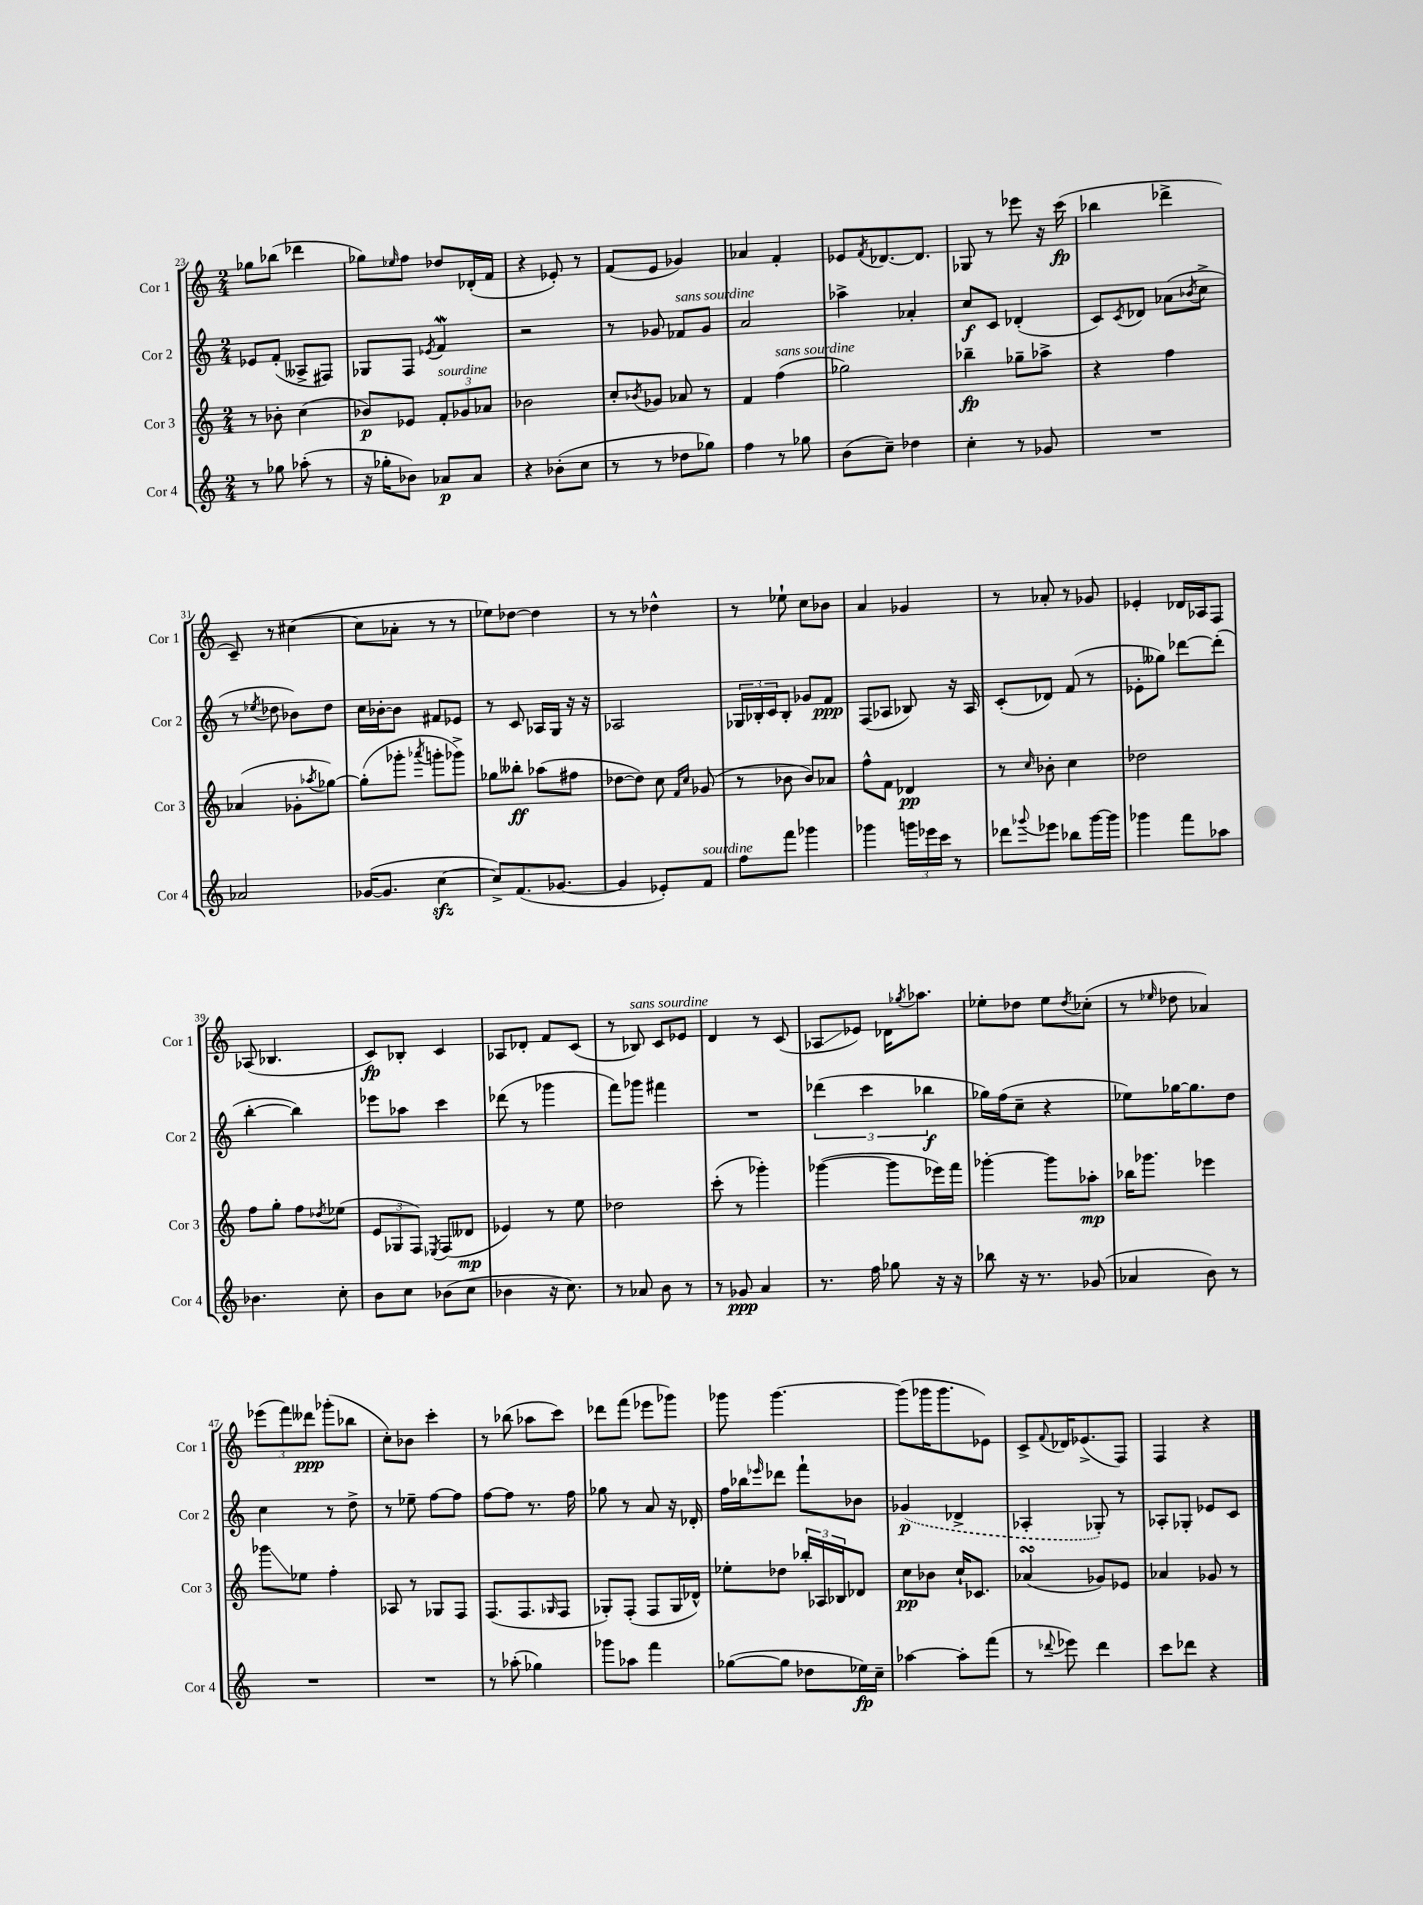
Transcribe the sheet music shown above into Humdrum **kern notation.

**kern	**kern	**kern	**kern
*staff4	*staff3	*staff2	*staff1
*clefG2	*clefG2	*clefG2	*clefG2
*k[]	*k[]	*k[]	*k[]
*M2/4	*M2/4	*M2/4	*M2/4
8r	8r	8e-/L	8gg-\L
8gg-\	8b-'\	(8f'/J	(8bb-\J
(8aa-'\	(4cc\	8A--^/L	4ddd-\
8r	.	8F#/J)	.
=	=	=	=
16r	8b-/L)	8G-/L	8gg-\L)
16gg-'\LK	.	.	.
.	.	.	16qqee-/
8b-\J)	8e-/J	8F/J	8ff\J
.	.	8qe-/	.
8a-/L	12f'/L	4f/	8dd-/L
.	12g-/	.	.
8a-/J	.	.	(16d-'/L
.	12a-/J	.	.
.	.	.	16f/JJ
=	=	=	=
4r	2b-\	2r	4r
(8b-'\L	.	.	8e-'/)
8cc\J	.	.	8r
=	=	=	=
8r	8cc'/L	8r	(8f/L
.	8qb-/	.	.
8r	8g-/J	8g-/	8e/J
8dd-\L	8a-/	8f-/L	4g-/)
8gg-\J)	8r	8g-/J	.
=	=	=	=
4ff\	4f/	2a/	4a-/
8r	(4ff\	.	4f'/
8gg-\	.	.	.
=	=	=	=
(8b\L	2gg-\)	4aa-^\	8e-/L
.	.	.	8qf/
8cc~\J)	.	.	[8.d-/
4dd-\	.	4a-'/	.
.	.	.	8.d-/]J
=	=	=	=
4cc'\	4bb-~\	8cc/L	8G-/
.	.	8c/J	8r
8r	8gg-~\L	(4d-'/	8eee-\
8g-/	8aa-^\J	.	16r
.	.	.	(16ccc\
=	=	=	=
2r	4r	8c/L)	4bb-\
.	.	8qc/	.
.	.	8d-/J	.
.	4ff\	(8a-\L	4ddd-^\
.	.	8qb-/	.
.	.	8cc^\J	.
=	=	=	=
2a-/	(4a-/	8r	8c~/)
.	.	8qee-/	.
.	.	8dd-\	8r
.	8g-'\L	8b-\L)	([4cc#\
.	8qaa-/	.	.
.	[8gg-\J)	8dd-\J	.
=	=	=	=
([16g-/LK	(8gg-'\]L	16cc\LL	8cc#\]L
8.g-/]J	.	[16b-'\J	.
.	8ggg-'\J	8b-\]J	8a-'\J
.	8qaaa-/	.	.
[4cc\	8ggg'\L	8f#/L	8r
.	8ggg-^\J)	8e-/J	8r
=	=	=	=
8cc^/]L)	8gg-\L	8r	8ee-\L)
(8.f/	8bb--'\J	8c/	[8dd-\J
.	(8aa-\L	16A-/LL	4dd-\]
[8.g-/J	.	16G/JJ	.
.	8ff#\J	16r	.
.	.	16r	.
=	=	=	=
4g-/]	[8dd-\L	2A-/	8r
.	8dd-\]J)	.	8r
8e-'/L)	8cc\	.	4dd-^^\
.	16qqf/LL	.	.
.	16qqcc/JJ	.	.
8f/J	(8g-/	.	.
=	=	=	=
8ff\L	8r	24G-/LL	8r
.	.	24B-'/	.
.	.	24c/J	.
8fff\J	8b-\	8B-'/J	8ee-`\
4ggg-\	8b-/L)	8g-/L	8cc\L
.	8a-/J	8f/J	8b-\J
=	=	=	=
4ggg-\	8ff^^\L	(8F/L	4a/
.	8f\J	8A-/J	.
24ggg\LL	4d-/	8B-/)	4g-/
24eee-\	.	.	.
24ccc\JJ	.	.	.
8r	.	16r	.
.	.	16A-/	.
=	=	=	=
8ddd-\L	8r	(8c'/L	8r
8qqggg-/	16qqcc/	.	.
8eee-\J	8b-'\	8d-/J)	8a-'/
8bb-\L	4cc\	(8f/	8r
[16ggg-\L	.	8r	8g-/
16ggg-\]JJ	.	.	.
=	=	=	=
4ggg-\	2dd-\	8e-'\L	4e-'/
.	.	8gg--\J)	.
8fff\L	.	[8ddd-\L	16d-/LL
.	.	.	16A-/J
8aa-\J	.	(8ddd-'\]J	8F/J
=	=	=	=
4.b-\	8ff\L	[4bb'\	(8A-/
.	8gg'\J	.	4.B-/
.	8ff\L	4bb\])	.
.	8qdd-/	.	.
8cc'\	(8ee-\J	.	.
=	=	=	=
8b\L	12e/L	8eee-\L	8c/L)
.	12G-/	.	.
8cc\J	.	8aa-\J	8B-'/J
.	12F/J)	.	.
.	8qE-/	.	.
(8b-\L	(8F/L	4ccc\	4c/
8cc\J	8d--/J	.	.
=	=	=	=
4b-\	4e-/)	(8ddd-\	8A-/L
.	.	8r	8d-'/J
16r	8r	4ggg-\	8f/L
8.cc\)	.	.	.
.	8ee\	.	(8c/J
=	=	=	=
8r	2dd-\	8fff\L)	8r
8a-/	.	8ggg-\J	8B-/)
8b\	.	4fff#\	8c/L
8r	.	.	8e-/J
=	=	=	=
8r	(8ccc'\	2r	4d/
8g-/	8r	.	.
4a/	4ggg-'\)	.	8r
.	.	.	(8c/
=	=	=	=
8.r	([4ggg-\	(6ddd-\	8A-/L
.	.	.	8e-/J)
.	.	6ccc\	.
16ff\	.	.	.
8gg-\	8ggg-\]L	.	16d-\LK
.	.	.	8qgg-/
.	.	.	8.aa-\J
.	.	6bb-\	.
16r	16eee-\L)	.	.
16r	16fff\JJ	.	.
=	=	=	=
8bb-\	[4ggg-'\	16gg-\LL)	8ee-'\L
.	.	(16ff\J	.
16r	.	8cc~\J	8dd-\J
8.r	.	.	.
.	8ggg-\]L	4r	8ee-\L
.	.	.	8qdd-/
(8g-/	8aa-'\J	.	(8cc-'\J
=	=	=	=
4a-/	16bb-\LK	8ee-\L)	8r
.	8.ggg-\J	.	.
.	.	.	16qqee-/
.	.	[16gg-\K	8dd-\
.	.	8.gg-\]	.
8b\)	4eee-\	.	4a-/)
8r	.	8dd\J	.
=	=	=	=
2r	8ggg-\L	4cc\	(12eee-\L
.	.	.	12fff\)
.	8ee-\J	.	.
.	.	.	12ddd--\J
.	4ff'\	8r	(8ggg-'\L
.	.	8dd^\	8bb-\J
=	=	=	=
2r	8A-/	8r	8cc'\L)
.	8r	8ee-~\	8b-\J
.	8G-/L	[8ff\L	4ccc'\
.	8F/J	8ff\]J	.
=	=	=	=
8r	(8.F/L	[8ff\L	8r
(8aa-'\	.	8ff\]J	(8bb-\
.	8.F/	.	.
4gg-\)	.	8.r	8aa-\L
.	16qqG-/	.	.
.	8F/J	.	8ccc\J)
.	.	16ff\	.
=	=	=	=
8ggg-\L	8G-'/L)	8gg-\	8ddd-\L
8aa-\J	(8F'/J	8r	(8fff\J
4fff\	8F/L	8a/	8eee-\L
.	16G-/L	16r	8ggg-\J)
.	16d-^^/JJ)	16d-'/	.
=	=	=	=
([8gg-\L	8ee-'\L	16ff\LL	8ggg-\
.	.	16bb-\J	.
.	.	16qqeee-/	.
8gg-\]J	8dd-\J	8ddd-\J	[4.ggg-\
8dd-\L	24bb-'/LL	8fff`\L	.
.	24A-/	.	.
.	24B-/J	.	.
16ee-\L)	8d-/J	8b-\J	.
16cc~\JJ	.	.	.
=	=	=	=
[4aa-\	8cc\L	(4g-/	(8ggg-\]L
.	8b-\J	.	16ggg-\K
.	.	.	8.ggg-\
8aa-'\]L	16cc`/LK	4d-^/	.
.	8.c-/J	.	.
(8fff\J	.	.	8e-\J)
=	=	=	=
8r	(4a-/	4A-'/	8c^/L
8qqddd-/	.	.	8qqf/
8eee-\)	.	.	16d-/K
.	.	.	(8.e-^/
4ddd-\	8g-/L)	8G-'/)	.
.	8e-/J	8r	8F/J)
=	=	=	=
8ccc\L	4a-/	8A-'/L	4F/
8ddd-\J	.	8G-'/J	.
4r	8g-/	8e-/L	4r
.	8r	8c/J	.
==	==	==	==
*-	*-	*-	*-
